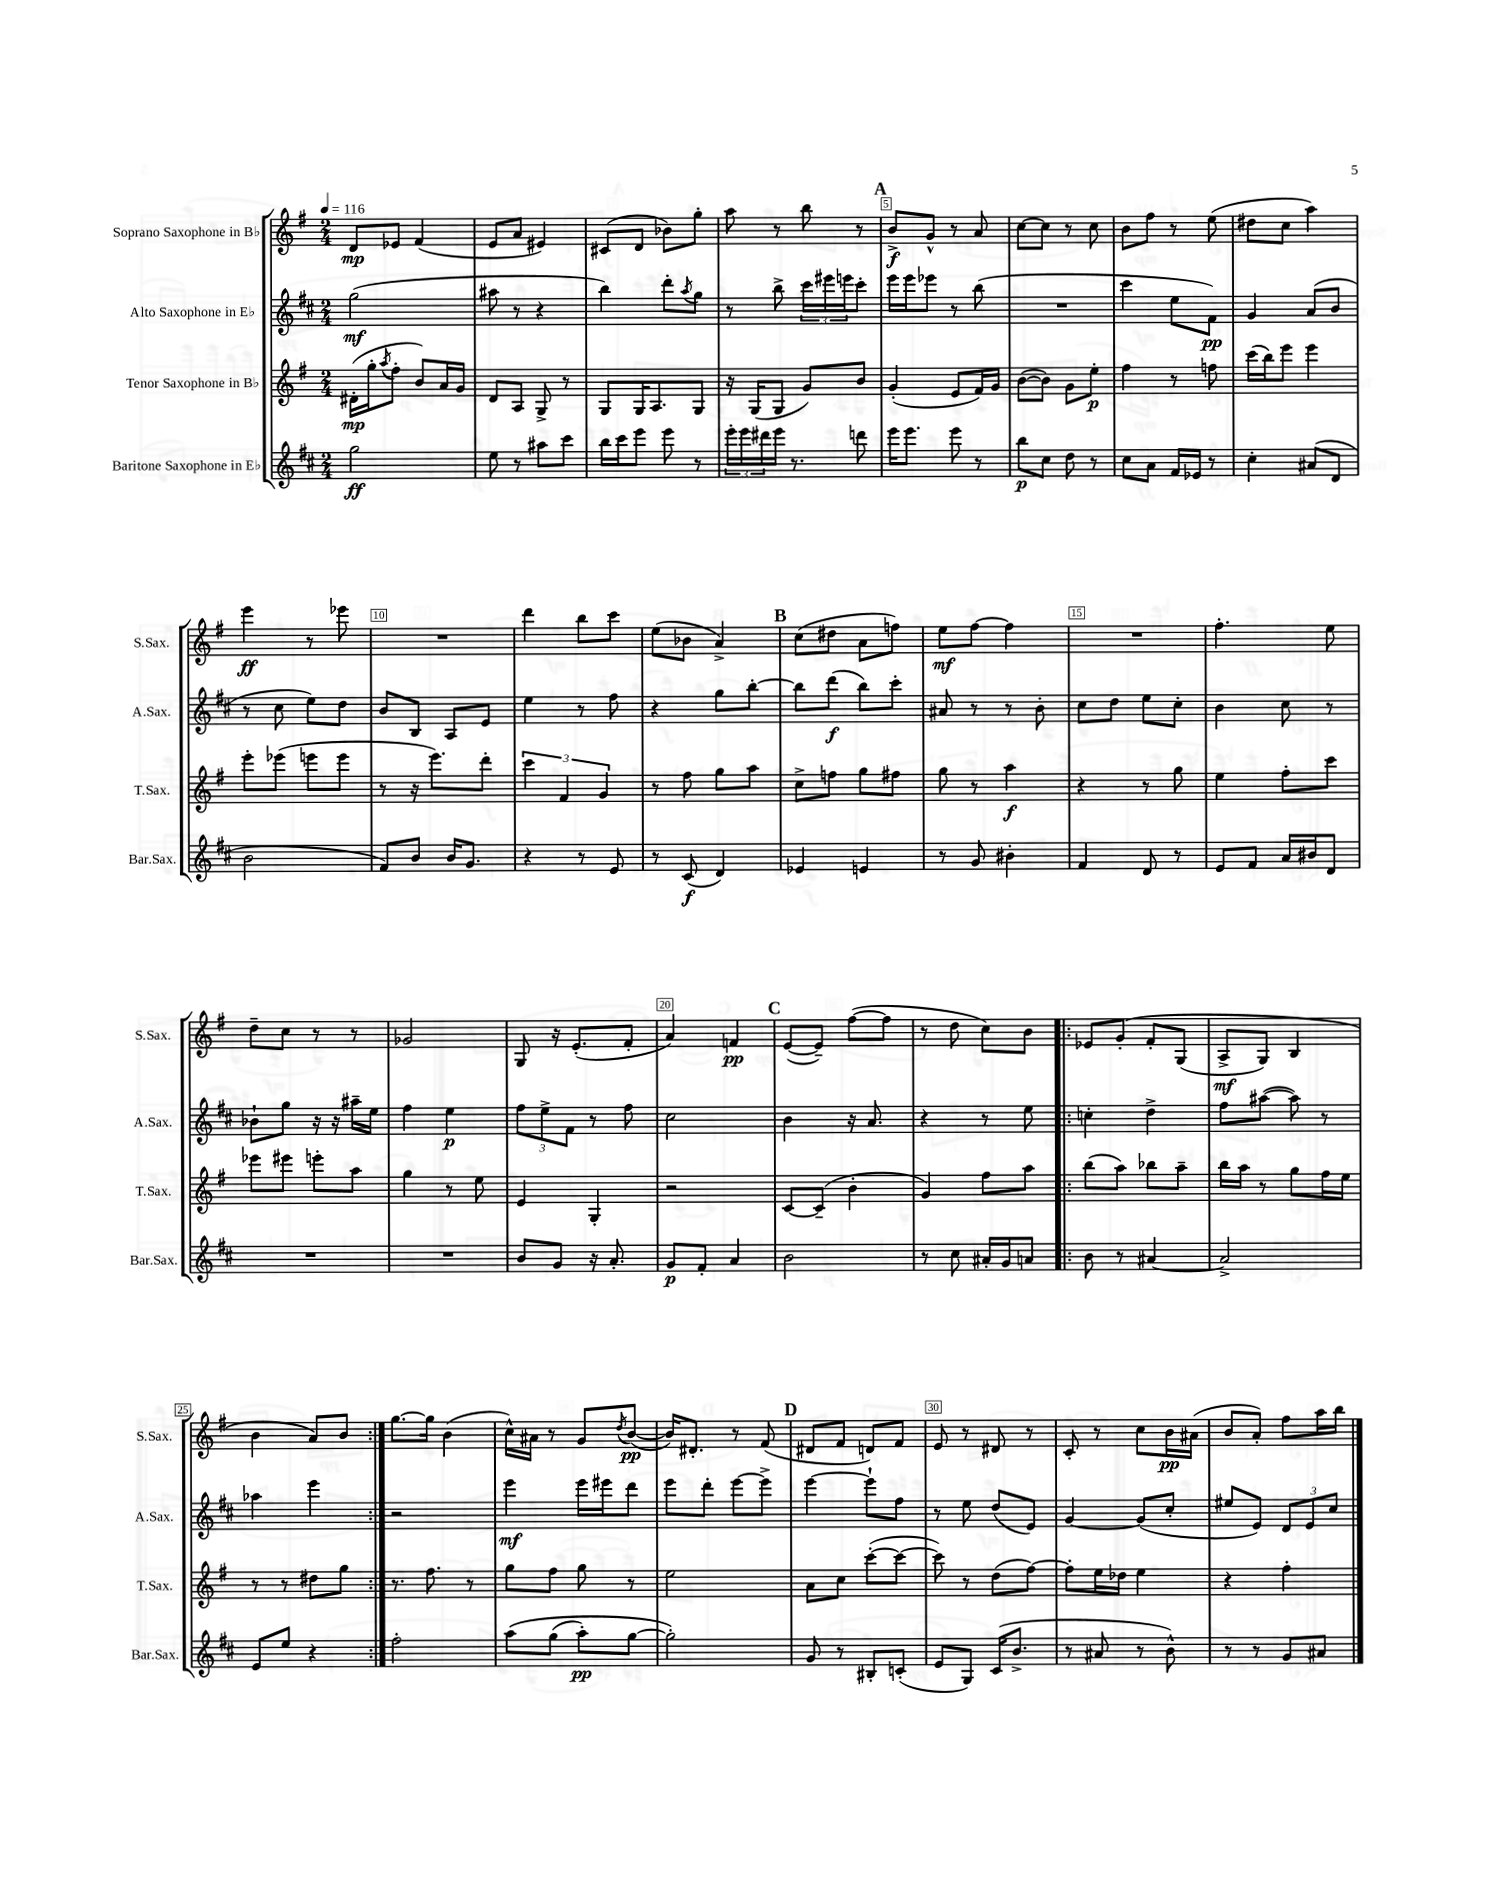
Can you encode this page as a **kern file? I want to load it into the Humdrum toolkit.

**kern	**kern	**kern	**kern
*staff4	*staff3	*staff2	*staff1
*clefG2	*clefG2	*clefG2	*clefG2
*k[f#c#]	*k[f#]	*k[f#c#]	*k[f#]
*M2/4	*M2/4	*M2/4	*M2/4
*MM116	*MM116	*MM116	*MM116
2gg	(16d#'	(2gg	8d
.	16gg'	.	.
.	8qaa	.	.
.	8ff#'	.	8e-
.	8b)	.	(4f#
.	16a	.	.
.	16g	.	.
=	=	=	=
8ee	8d	8aa#	8e
8r	8A	8r	8a
8aa#	8G^	4r	4e#)
8ccc#	8r	.	.
=	=	=	=
16bb	8G	4bb)	(8c#
16ccc#	.	.	.
8eee	16G	.	8d
.	8.A	.	.
8eee	.	8ddd'	8b-)
.	.	8qaa	.
8r	8G	8gg	8gg'
=	=	=	=
24eee'	16r	8r	8aa
24eee	.	.	.
.	(16G	.	.
24ddd#	.	.	.
16eee	8G	8bb^	8r
8.r	.	.	.
.	8g)	24ccc#	8bb
.	.	24eee#	.
.	.	24eee	.
8ddd	8b	8ccc#'	8r
=	=	=	=
16eee	(4g'	16eee	8b^
8.eee	.	16eee	.
.	.	8eee-	8g^^
8eee	8e	8r	8r
8r	16f#)	(8bb	8a
.	16g	.	.
=	=	=	=
8bb	([8b	2r	[8cc
8cc#	8b])	.	8cc]
8dd	8g	.	8r
8r	8ee'	.	8cc
=	=	=	=
8cc#	4ff#	4ccc#	8b
8a	.	.	8ff#
16f#	8r	8ee	8r
16e-	.	.	.
8r	8ff	8f#)	(8ee
=	=	=	=
4cc#'	(16ccc	4g	8dd#
.	16bb)	.	.
.	8eee	.	8cc
(8a#	4eee	(8a	4aa)
8d	.	8b	.
=	=	=	=
2b	8eee'	8r	4eee
.	(8eee-	8cc#	.
.	8eee	8ee)	8r
.	8eee	8dd	8eee-
=	=	=	=
8f#)	8r	8b	2r
8b	16r	8B	.
.	8.eee)	.	.
16b	.	8A	.
8.g	.	.	.
.	8ddd'	8e	.
=	=	=	=
4r	6ccc	4ee	4ddd
.	6f#	.	.
8r	.	8r	8bb
.	6g	.	.
8e	.	8ff#	8ccc
=	=	=	=
8r	8r	4r	(8ee
(8c#	8ff#	.	8b-
4d)	8gg	8gg	4a^)
.	8aa	[8bb'	.
=	=	=	=
4e-	8cc^	8bb]	(8cc
.	8ff	(8ddd	8dd#
4e	8gg	8bb)	8a
.	8ff#	8ccc#'	8ff)
=	=	=	=
8r	8gg	8a#	8ee
8g	8r	8r	[8ff#
4b#'	4aa	8r	4ff#]
.	.	8b'	.
=	=	=	=
4f#	4r	8cc#	2r
.	.	8dd	.
8d	8r	8ee	.
8r	8gg	8cc#'	.
=	=	=	=
8e	4ee	4b	4.ff#'
8f#	.	.	.
16a	8ff#'	8cc#	.
16b#	.	.	.
8d	8ccc	8r	8ee
=	=	=	=
2r	8eee-	8b-`	8dd~
.	8eee#	8gg	8cc
.	8eee'	16r	8r
.	.	16r	.
.	8aa	16aa#~	8r
.	.	16ee	.
=	=	=	=
2r	4gg	4ff#	2g-
.	8r	4ee	.
.	8ee	.	.
=	=	=	=
8b	4e	12ff#	8G
.	.	12ee^	.
8g	.	.	16r
.	.	12f#	.
.	.	.	(8.e'
16r	4G'	8r	.
8.a'	.	.	.
.	.	8ff#	8f#'
=	=	=	=
8g	2r	2cc#	4a)
8f#'	.	.	.
4a	.	.	4f
=	=	=	=
2b	[8c	4b	([8e
.	(8c~]	.	8e~])
.	4b'	16r	([8ff#
.	.	8.a	.
.	.	.	8ff#]
=	=	=	=
8r	4g)	4r	8r
8cc#	.	.	8dd
16a#'	8ff#	8r	8cc)
16g	.	.	.
8a	8aa	8ee	8b
=!|:	=!|:	=!|:	=!|:
8b	(8bb	4cc'	8e-
8r	8aa)	.	&(8g'
[4a#	8bb-	4dd^	8f#'
.	8aa~	.	(8G
=	=	=	=
2a#^]	16bb	8ff#	8A^
.	16aa	.	.
.	8r	([8aa#	8G)
.	8gg	8aa#])	4B
.	16ff#	8r	.
.	16ee	.	.
=	=	=	=
8e	8r	4aa-	4b
8ee	8r	.	.
4r	8dd#	4eee	8a&)
.	8gg	.	8b
=:|!	=:|!	=:|!	=:|!
2ff#'	8.r	2r	[8.gg
.	8.ff#	.	16gg]
.	.	.	(4b
.	8r	.	.
=	=	=	=
&(8aa	8gg	4eee	16cc^^)
.	.	.	16a#
(8gg	8ff#	.	8r
8aa')	8gg	16eee	8g
.	.	16eee#	.
.	.	.	8qdd
[8gg	8r	8ddd	([8b
=	=	=	=
2gg']&)	2ee	8eee	16b])
.	.	.	8.d#'
.	.	8ddd'	.
.	.	[8eee	8r
.	.	8eee^]	(8f#
=	=	=	=
8g	8a	[4eee	8d#
8r	8cc	.	8f#
8B#'	([8ccc'	8eee`]	8d)
(8c'	8ccc_	8ff#	8f#
=	=	=	=
8e	8ccc])	8r	8e
8G)	8r	8ee	8r
(16c#	(8dd	(8dd	8d#
8.b^	.	.	.
.	[8ff#)	8e)	8r
=	=	=	=
8r	8ff#']	[4g	8c'
8a#	16ee	.	8r
.	16dd-	.	.
8r	4ee	(8g]	8cc
8b^^)	.	8cc#'	16b
.	.	.	(16a#
=	=	=	=
8r	4r	8ee#	8b
8r	.	8e)	8a')
8g	4ff#'	12d	8ff#
.	.	12e	.
8a#	.	.	16aa
.	.	12cc#	.
.	.	.	16bb
==	==	==	==
*-	*-	*-	*-
